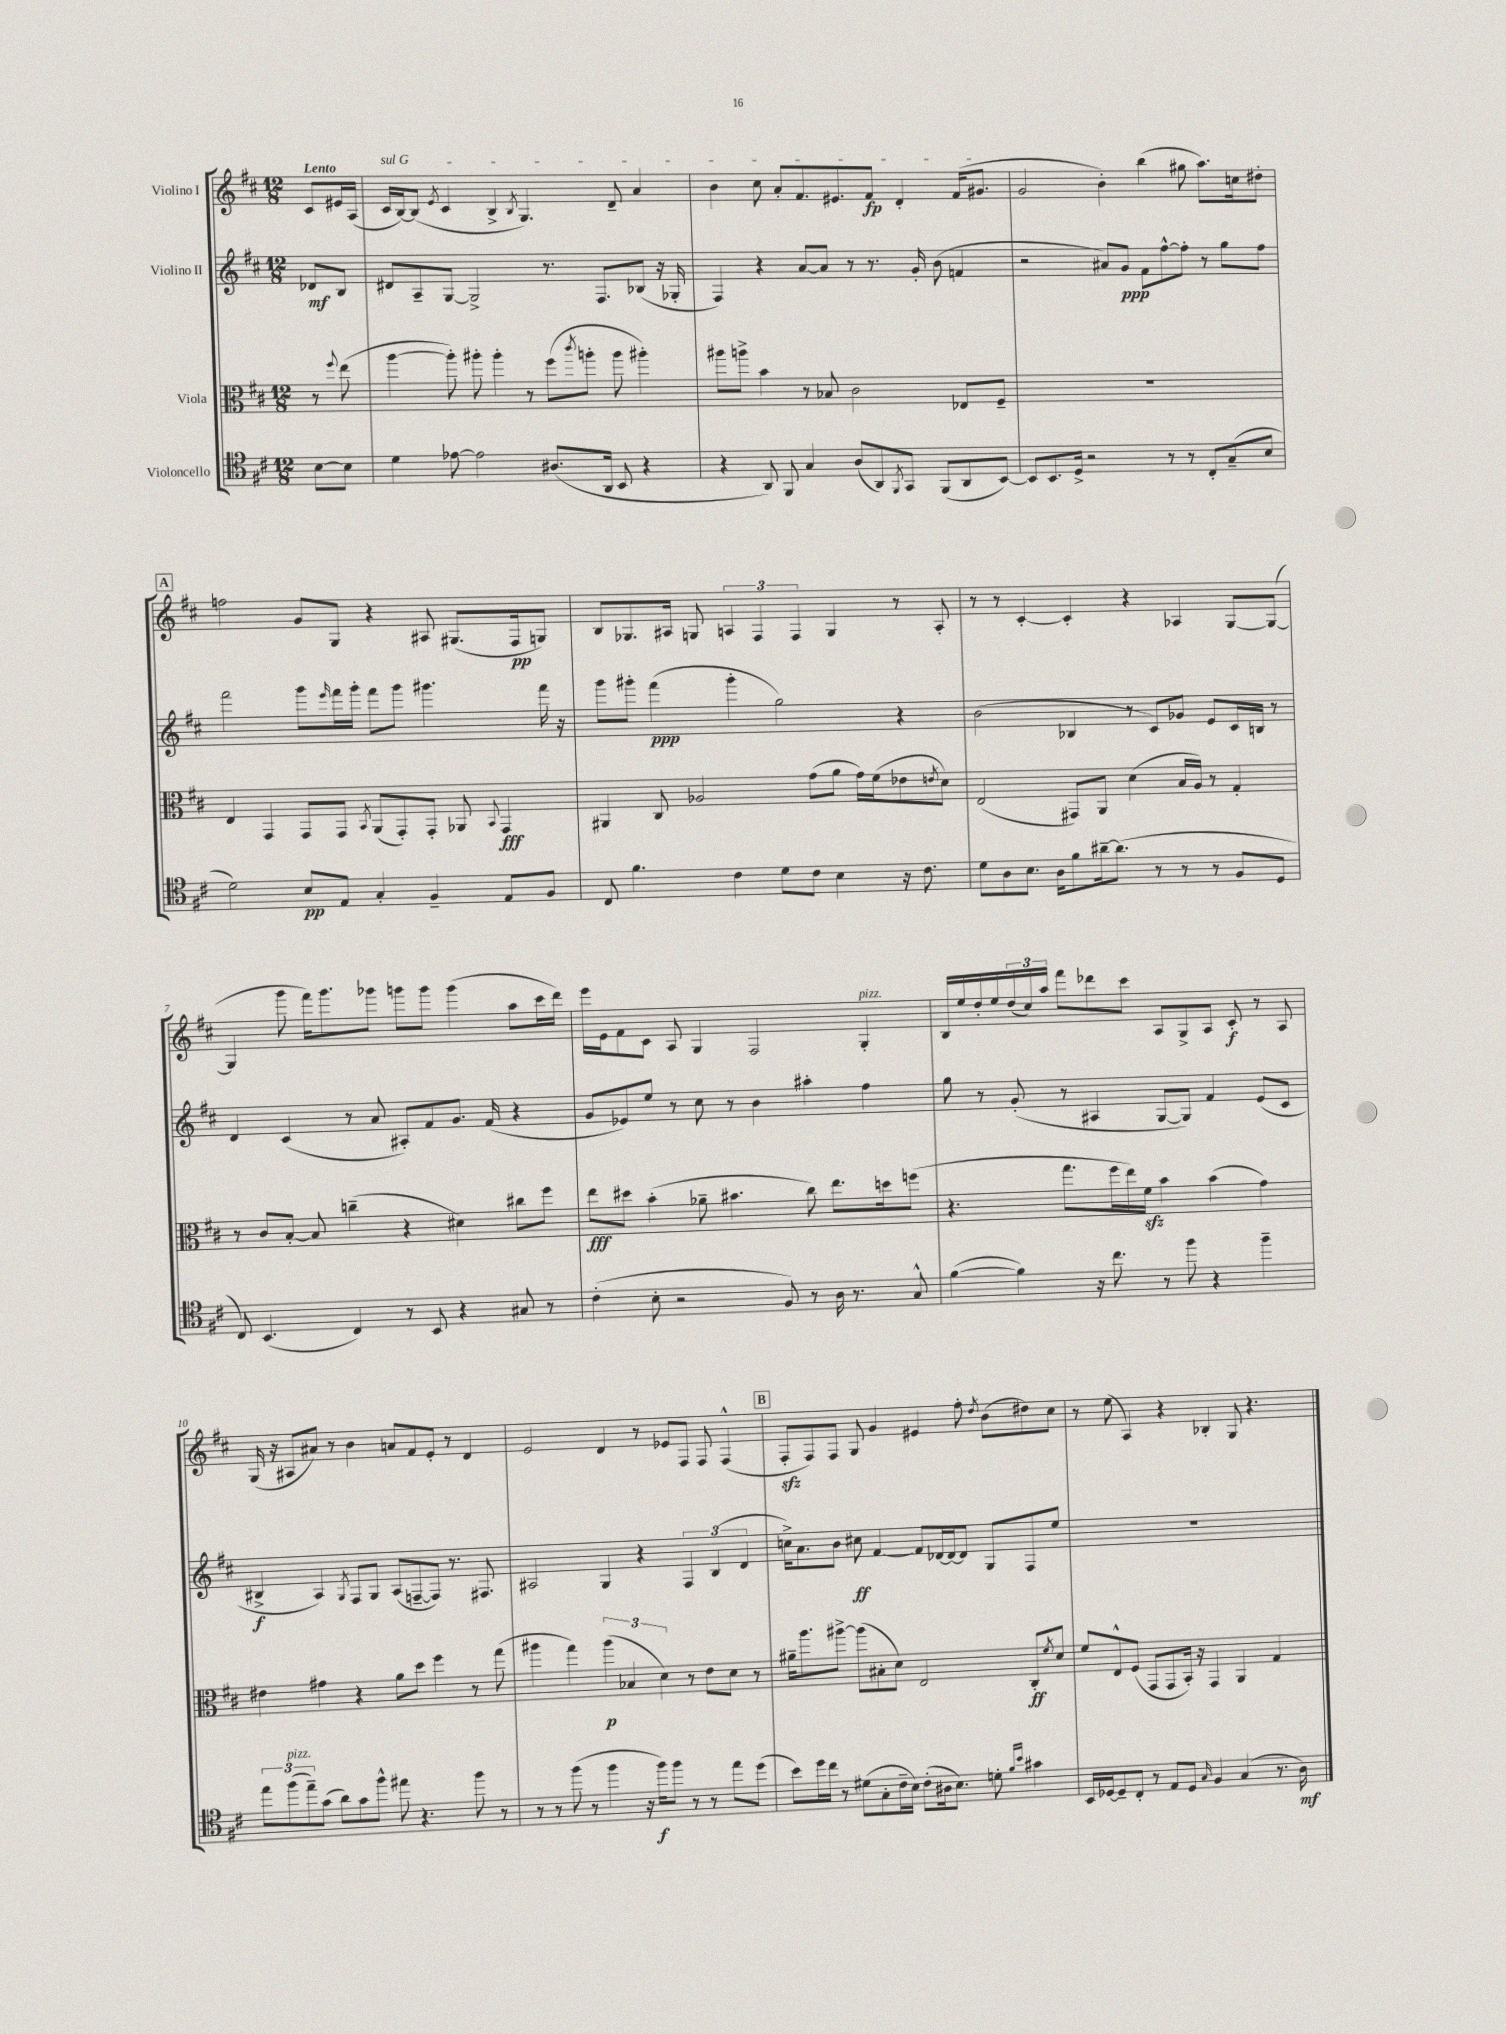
<<
\new StaffGroup <<
\new Staff = "s0" \with { instrumentName = "Violino I" } {
    \clef treble \key d \major \numericTimeSignature \time 12/8 \partial 4 \tempo "Lento"
    cis'8 eis'16 a16( |
    \once \override TextSpanner.bound-details.left.text = \markup { \italic "sul G" } cis'16\startTextSpan b16~) b8( \acciaccatura { e'8 } cis'4 b4-> \acciaccatura { b8 } g4.) d'8-- a'4 |
    b'4 cis''8 a'8-. fis'8. eis'8. fis'8\fp d'4-. fis'16( gis'8.\stopTextSpan |
    g'2 b'4-.) b''4( gis''8 a''8.) c''16 dis''8-. |
    \mark \markup { \box "A" } f''2 g'8 g8 r4 ais8 gis8.( fis16\pp g8) |
    b8 ges8. ais16 g8 \tuplet 3/2 { a4 fis4 fis4 } g4 r8 a8-. |
    r8 r8 cis'4~-. cis'4-. r4 aes4 g8~ g8~( |
    g4 g'''8 fis'''16) g'''8. ges'''8 g'''8 g'''8 g'''4( a''8 cis'''16 d'''16) |
    e'''16 e'16 fis'8 cis'8 a8 g4 fis2 g4-.^\markup { \italic "pizz." } |
    b16 e''16 d''16-. e''16 \tuplet 3/2 { d''16( cis''16) a''16 } fis'''8 des'''8 cis'''8 a8 g8-> a8 cis'8-.\f r8 a8 |
    g16( r16 ais8 ais'8) r8 b'4 a'8 fis'8 e'8-. r8 d'4 |
    e'2 d'4 r8 ees'8 fis8 fis8 fis4-^( |
    \mark \markup { \box "B" } fis8-.\sfz fis8) fis8 g8 g'4 eis'4 fis''8-. \acciaccatura { d''8 } b'8( dis''8) cis''8 |
    r8 e''8( a4) r4 bes4-. g8 r4. \bar "|." |
}
\new Staff = "s1" \with { instrumentName = "Violino II" } {
    \clef treble \key d \major \numericTimeSignature \time 12/8 \partial 4
    des'8\mf b8 |
    dis'8 a8-- g8~ g2-> r8. fis8. bes8( r16 ges16-. |
    fis4) r4 a'8~ a'8 r8 r8. g'16-. b'8( f'4 |
    r2 ais'8) g'8\ppp fis'8 fis''8~-^ fis''8-. r8 g''8 fis''8 |
    \mark \markup { \box "A" } fis'''2 g'''8 \grace { e'''16 } fis'''16 g'''16-. fis'''8 g'''8 gis'''4. fis'''16 r16 |
    g'''8 gis'''8-. fis'''4\ppp( gis'''4-. g''2) r4 |
    b'2( bes4 r8 cis'8) ges'8 e'8 cis'16 b16 r8 |
    d'4 cis'4( r8 a'8 ais8-.) fis'8 g'8. fis'16( r4 |
    g'8 ees'8) e''8 r8 cis''8 r8 b'4 ais''4-. fis''4 |
    g''8 r8 g'8-.( r8 ais4 g8~ g8) fis'4 e'8( cis'8 |
    bis4->\f a4) \acciaccatura { g8 } fis8 g8 a8( f8~-- f8) r8. fis8. |
    ais2 g4 r4 \tuplet 3/2 { fis4 b4( d'4 } |
    \mark \markup { \box "B" } c''16->) a'8. b'8 cis''8\ff fis'4~ fis'8 des'16~ des'16~ des'8 g8 fis8 e''8 |
    R1. \bar "|." |
}
\new Staff = "s2" \with { instrumentName = "Viola" } {
    \clef alto \key d \major \numericTimeSignature \time 12/8 \partial 4
    r8 \appoggiatura { fis''8 } e''8( |
    a''4~ a''8-.) ais''8-. ais''4-. r8 fis''8( \acciaccatura { cis'''8 } a''8-. a''8 ais''4-.) |
    ais''8 a''8-> b'4 r8 bes8 cis'2 ees8 fis8-- |
    R1. |
    \mark \markup { \box "A" } e4 g,4 g,8 g,8 \acciaccatura { b,8 } a,8( g,8-.) g,8-. aes,8 \appoggiatura { b,8 } g,4\fff |
    ais,4 cis8 aes2 g'8( a'8 g'16) fis'16( ees'8 \acciaccatura { e'8 } d'8) |
    e2( gis,8) a,8 d'4( b16 a16) r8 g4-. |
    r8 cis'8 b8~-. b8 c''4--( r4 dis'4) cis''8 fis''8 |
    e''8\fff dis''8 b'4-.( aes'8-- bis'4. cis''8) e''8. d''16 f''8( |
    r4. g''8. fis''16 e''16) fis'16\sfz b'4 b'4( g'4) |
    eis'4 gis'4 r4 a'8 d''8 fis''4 r8 g''8( |
    ais''4 g''4) \tuplet 3/2 { ais''4\p( bes4 d'4) } r8 e'8 d'8 r8 |
    \mark \markup { \box "B" } ais'16-- a''8. ais''8~-> ais''8( bis8-. d'8) e2 cis8-.\ff \acciaccatura { fis'8 } d'8 |
    fis'8 e8-^ fis8( g,8 g,8 b,16-.) r16 g,4 a,4 g4 \bar "|." |
}
\new Staff = "s3" \with { instrumentName = "Violoncello" } {
    \clef tenor \key d \major \numericTimeSignature \time 12/8 \partial 4
    b8~ b8 |
    d'4 ees'8~ ees'2 ais8.( a,16 b,8 r4 |
    r4 a,8) fis,8 g4 a8( a,8) \acciaccatura { fis,8 } g,8 fis,8( a,8 b,8~) |
    b,8 b,8. d16-> r2 r8 r8 cis8-. g8--( b8 |
    \mark \markup { \box "A" } d'2) b8\pp e8 g4-. fis4-- e8 fis8 |
    cis8 fis'4. cis'4 d'8 cis'8 b4 r16 cis'8. |
    d'8 a8 b8. a16 fis'8 ais'16~-- ais'8.( r8 r8 r8 fis8 d8 |
    cis8) b,4.( cis4) r8 b,8 r4 gis8 r8 |
    cis'4-.( b8-. r2 fis8) r8 a16 r8. g8-^ |
    fis'4~( fis'4) r16 cis''8. r8 fis''8 r4 fis''4-- |
    \tuplet 3/2 { e''8 fis''8^\markup { \italic "pizz." }( e''8--) } g'8( a'8) g'8 fis''8-^ eis''8 r4. fis''8 r8 |
    r8 r8 fis''8( r8 fis''4 r16 fis''16\f) fis''8 r8 r8 e''8 d''8( |
    \mark \markup { \box "B" } b'8) d''16 cis''16 r8 dis'8( g8-. cis'16-- b16) cis'8-.( ais16 b8.) d'8-. \grace { fis'16 b'16 } gis'4 |
    b,16 des16~ des8-- cis8-. r8 e8 des8 \grace { g16 } fis4 g4( r8. a16\mf) \bar "|." |
}
>>
>>
